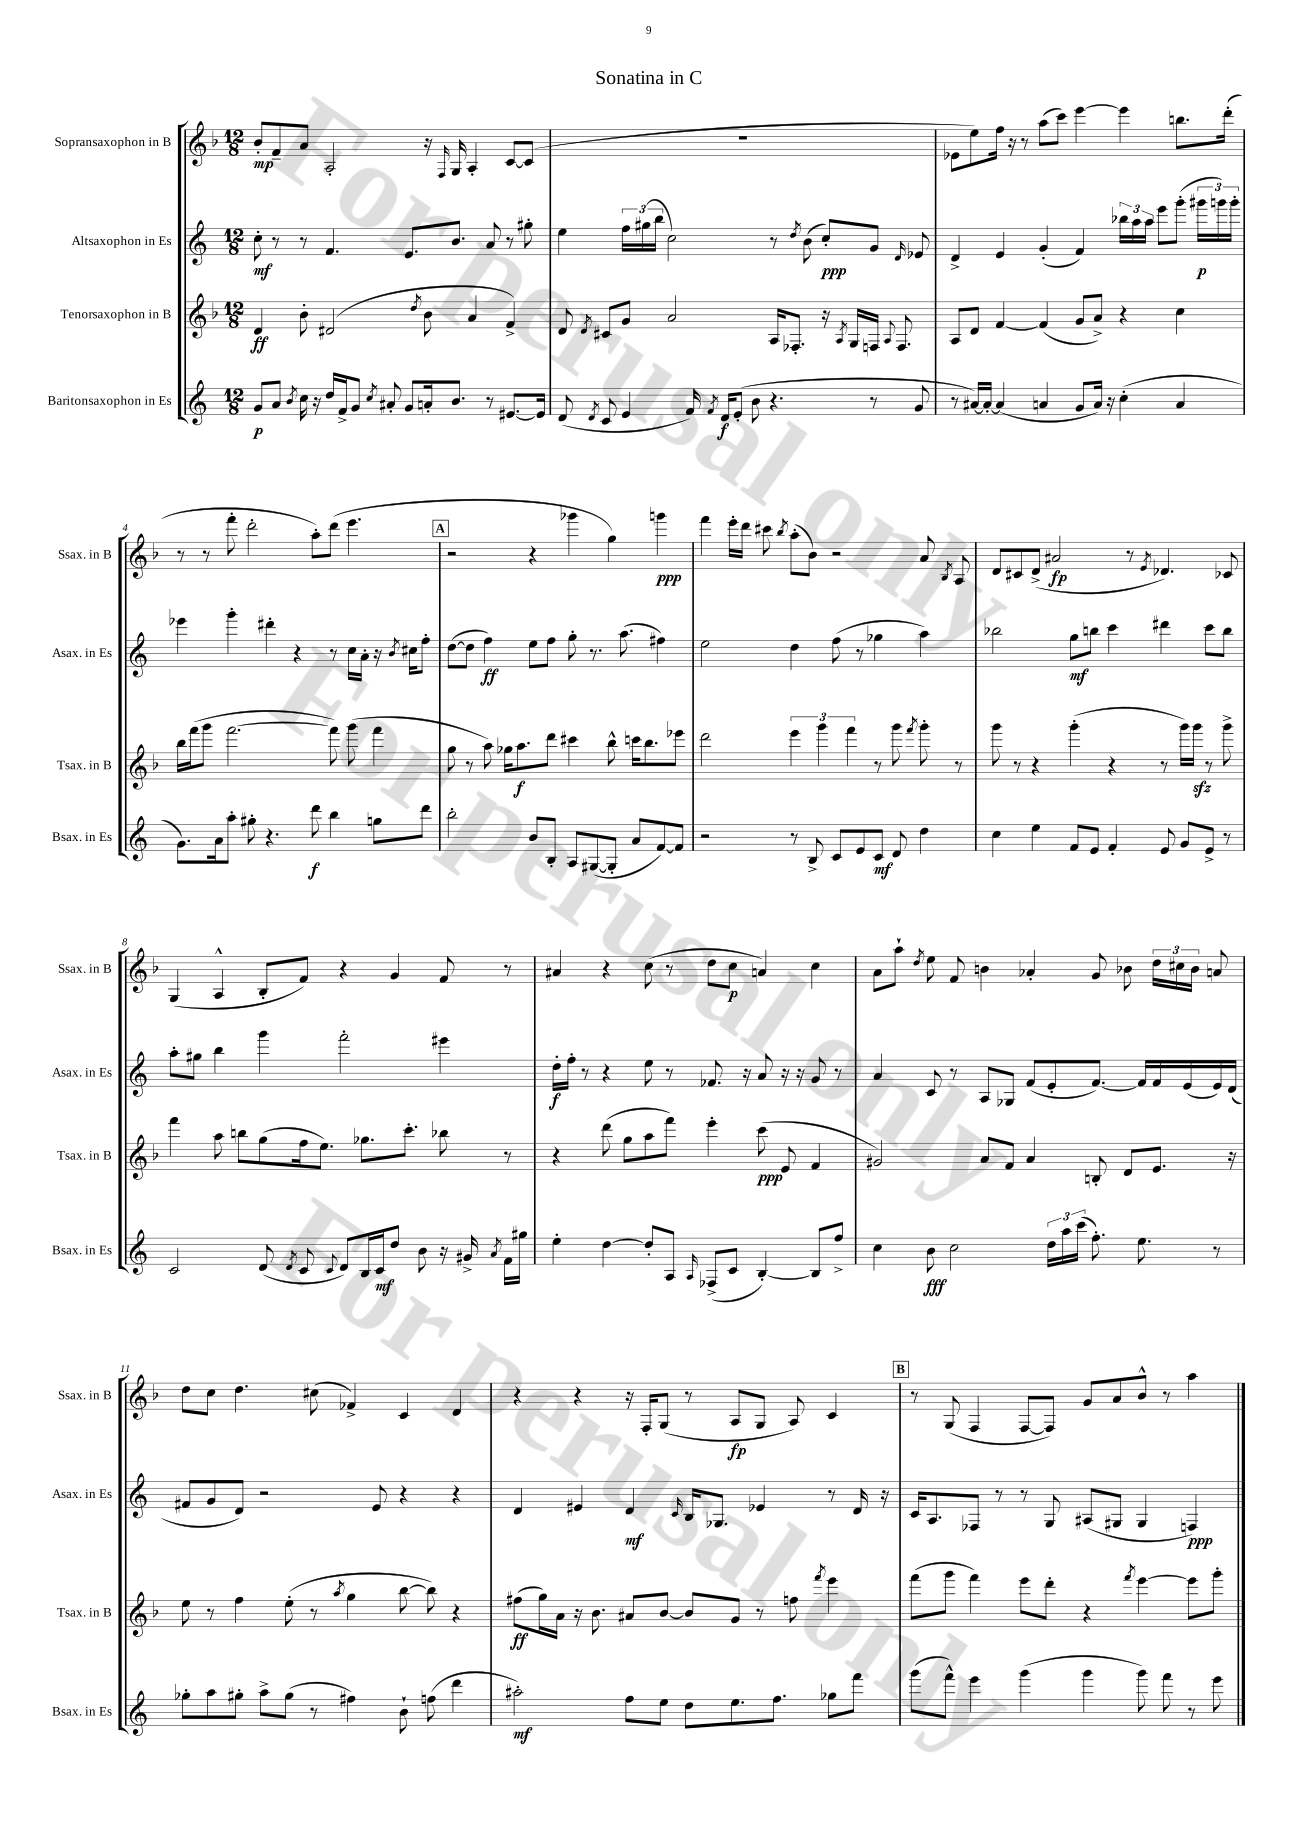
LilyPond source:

\header { title = "Sonatina in C" }
<<
\new StaffGroup <<
\new Staff = "s0" \with { instrumentName = "Sopransaxophon in B" shortInstrumentName = "Ssax. in B" } {
    \clef treble \key f \major \numericTimeSignature \time 12/8
    \autoBeamOff bes'8[-.\mp f'8-- a'8] a2-. r16 \grace { f16 } g16 a4-. c'8[~ c'8]( |
    R1. |
    ees'8[ e''8) f''16] r16 r8 a''8[( c'''8]) e'''4~ e'''4 b''8.[ d'''16]-.( |
    r8 r8 f'''8-. d'''2-. a''8[-.) d'''8]( e'''4. |
    \mark \markup { \box "A" } r2 r4 ges'''4 g''4) g'''4\ppp |
    f'''4 e'''16[-. d'''16] cis'''8 \acciaccatura { bes''8 } a''8[-.( bes'8]) r2 a'8 \acciaccatura { bes8 } a8 |
    d'8[ cis'8 d'8]->( ais'2\fp r8 \acciaccatura { e'8 } des'4.) ces'8 |
    g4( a4-^ bes8[-. f'8]) r4 g'4 f'8 r8 |
    ais'4 r4 c''8( r8 d''8[ c''8]\p a'4) c''4 |
    a'8[ a''8]-! \acciaccatura { d''8 } e''8 f'8 b'4 aes'4-. g'8 bes'8 \tuplet 3/2 { d''16[ cis''16 bes'16] } a'8 |
    d''8[ c''8] d''4. cis''8( fes'4->) c'4 d'4 |
    r4 r4 r16 f16[-. g8]( r8 a8[\fp g8] a8) c'4 |
    \mark \markup { \box "B" } r8 g8( f4 f8[~ f8]) g'8[ a'8 bes'8]-^ r8 a''4 \bar "|." |
}
\new Staff = "s1" \with { instrumentName = "Altsaxophon in Es" shortInstrumentName = "Asax. in Es" } {
    \clef treble \key c \major \numericTimeSignature \time 12/8
    \autoBeamOff c''8-.\mf r8 r8 f'4. e'8.[ b'8.] a'8 r8 gis''8-. |
    e''4 \tuplet 3/2 { f''16[ gis''16( b''16] } c''2) r8 \acciaccatura { d''8 } b'8( c''8[-.\ppp) g'8] \grace { d'16 } ees'8 |
    d'4-> e'4 g'4-.( f'4) \tuplet 3/2 { bes''16[ a''16 a''16] } e'''8[ g'''8]-.( \tuplet 3/2 { gis'''16[\p g'''16) g'''16]-. } |
    ees'''4 g'''4-. dis'''4-. r4 r8 c''16[ a'16]-. r16 \acciaccatura { b'8 } cis''16[ f''8]-. |
    \mark \markup { \box "A" } d''8[~( d''8] f''4\ff) e''8[ f''8] g''8-. r8. a''8.( fis''4) |
    e''2 d''4 f''8( r8 ges''4 a''4) |
    bes''2 g''8[\mf b''8] c'''4 dis'''4 c'''8[ b''8] |
    a''8[-. gis''8] b''4 g'''4 f'''2-. eis'''4 |
    d''16[-.\f f''16]-. r8 r4 e''8 r8 fes'8. r16 a'8 r16 r16 g'8 r8 |
    a'4 c'8 r8 a8[ ges8] f'8[( e'8-. f'8.]~) f'16[ f'16 e'16( e'16) d'16]( |
    fis'8[ g'8 d'8]) r2 e'8 r4 r4 |
    d'4 eis'4 d'4\mf \grace { c'16 } b16[ ges8.] ees'4 r8 d'16 r16 |
    \mark \markup { \box "B" } c'16[ a8. fes8] r8 r8 g8 ais8[( gis8] gis4 f4\ppp) \bar "|." |
}
\new Staff = "s2" \with { instrumentName = "Tenorsaxophon in B" shortInstrumentName = "Tsax. in B" } {
    \clef treble \key f \major \numericTimeSignature \time 12/8
    \autoBeamOff d'4\ff bes'8-. dis'2( \acciaccatura { d''8 } bes'8 a'4 f'4->) |
    d'8 \acciaccatura { d'8 } cis'8[ g'8] a'2 a16[ fes8.]-. r16 \acciaccatura { a8 } g16[ f16] \appoggiatura { a8 } f8. |
    a8[ d'8] f'4~ f'4( g'8[ a'8]->) r4 c''4 |
    bes''16[ f'''16( g'''8] f'''2.~ f'''8) g'''8( f'''4 |
    \mark \markup { \box "A" } g''8 r8 a''8) ges''16[ a''8.\f d'''8] cis'''4 bes''8-^ c'''16[ bes''8. ees'''8] |
    d'''2 \tuplet 3/2 { e'''4 g'''4 f'''4 } r8 g'''8 \acciaccatura { f'''8 } g'''8-. r8 |
    g'''8 r8 r4 g'''4-.( r4 r8 g'''16[) g'''16]\sfz r8 g'''8-> |
    f'''4 a''8 b''8[ g''8( f''16 e''8.]) ges''8.[ c'''8.]-. bes''8 r8 |
    r4 d'''8( g''8[ a''8 f'''8]) e'''4-. c'''8\ppp( e'8 f'4 |
    gis'2) a'8[ f'8] a'4 b8-. d'8[ e'8.] r16 |
    e''8 r8 f''4 e''8-.( r8 \acciaccatura { a''8 } g''4 bes''8~ bes''8) r4 |
    fis''8[\ff( g''16) a'16] r16 bes'8. ais'8[ bes'8]~ bes'8[ g'8] r8 f''8 \acciaccatura { f'''8 } e'''4 |
    \mark \markup { \box "B" } f'''8[( g'''8] f'''4) e'''8[ d'''8]-. r4 \acciaccatura { f'''8 } e'''4~ e'''8[ g'''8]-. \bar "|." |
}
\new Staff = "s3" \with { instrumentName = "Baritonsaxophon in Es" shortInstrumentName = "Bsax. in Es" } {
    \clef treble \key c \major \numericTimeSignature \time 12/8
    \autoBeamOff g'8[\p a'8] \acciaccatura { b'8 } c''16 r16 d''16[ f'16-> g'8] \acciaccatura { c''8 } ais'8-. g'8[ a'16-. b'8.] r8 eis'8.[~ eis'16] |
    d'8( \acciaccatura { d'8 } c'8 e'4 f'16) \acciaccatura { f'8 } d'16[\f e'8]-.( b'8 r4. r8 g'8 |
    r8 ais'16[~) ais'16]~-. ais'4( a'4 g'8[ a'16]) r16 c''4-.( a'4 |
    g'8.[) a'16 a''8]-. gis''8-. r4. d'''8\f b''4 g''8[ d'''8] |
    \mark \markup { \box "A" } b''2-. b'8[ b8]-. a8[ gis8~( gis8]-. a'8[ f'8~) f'8] |
    r2 r8 b8-> c'8[ e'8 c'8]\mf d'8 d''4 |
    c''4 e''4 f'8[ e'8] f'4-. e'8 g'8[ e'8]-> r8 |
    c'2 d'8( \acciaccatura { d'8 } c'8 \appoggiatura { c'8 } d'8[) b16 c'16\mf d''8] b'8 r16 gis'16-> \acciaccatura { a'8 } f'16[ gis''16] |
    e''4-. d''4~ d''8[-. a8] \grace { a16 } fes8[->( c'8] b4~-.) b8[ f''8]-> |
    c''4 b'8\fff c''2 \tuplet 3/2 { d''16[ a''16 c'''16]( } f''8.-.) e''8. r8 |
    ges''8[-. a''8 gis''8]-. a''8[-> gis''8]( r8 fis''4) b'8-! f''8( d'''4 |
    ais''2-.\mf) f''8[ e''8] d''8[ e''8. f''8.] ges''8[ f'''8] |
    \mark \markup { \box "B" } g'''8[( f'''8]-^) e'''4 g'''4( g'''4 g'''8) f'''8 r8 e'''8 \bar "|." |
}
>>
>>
